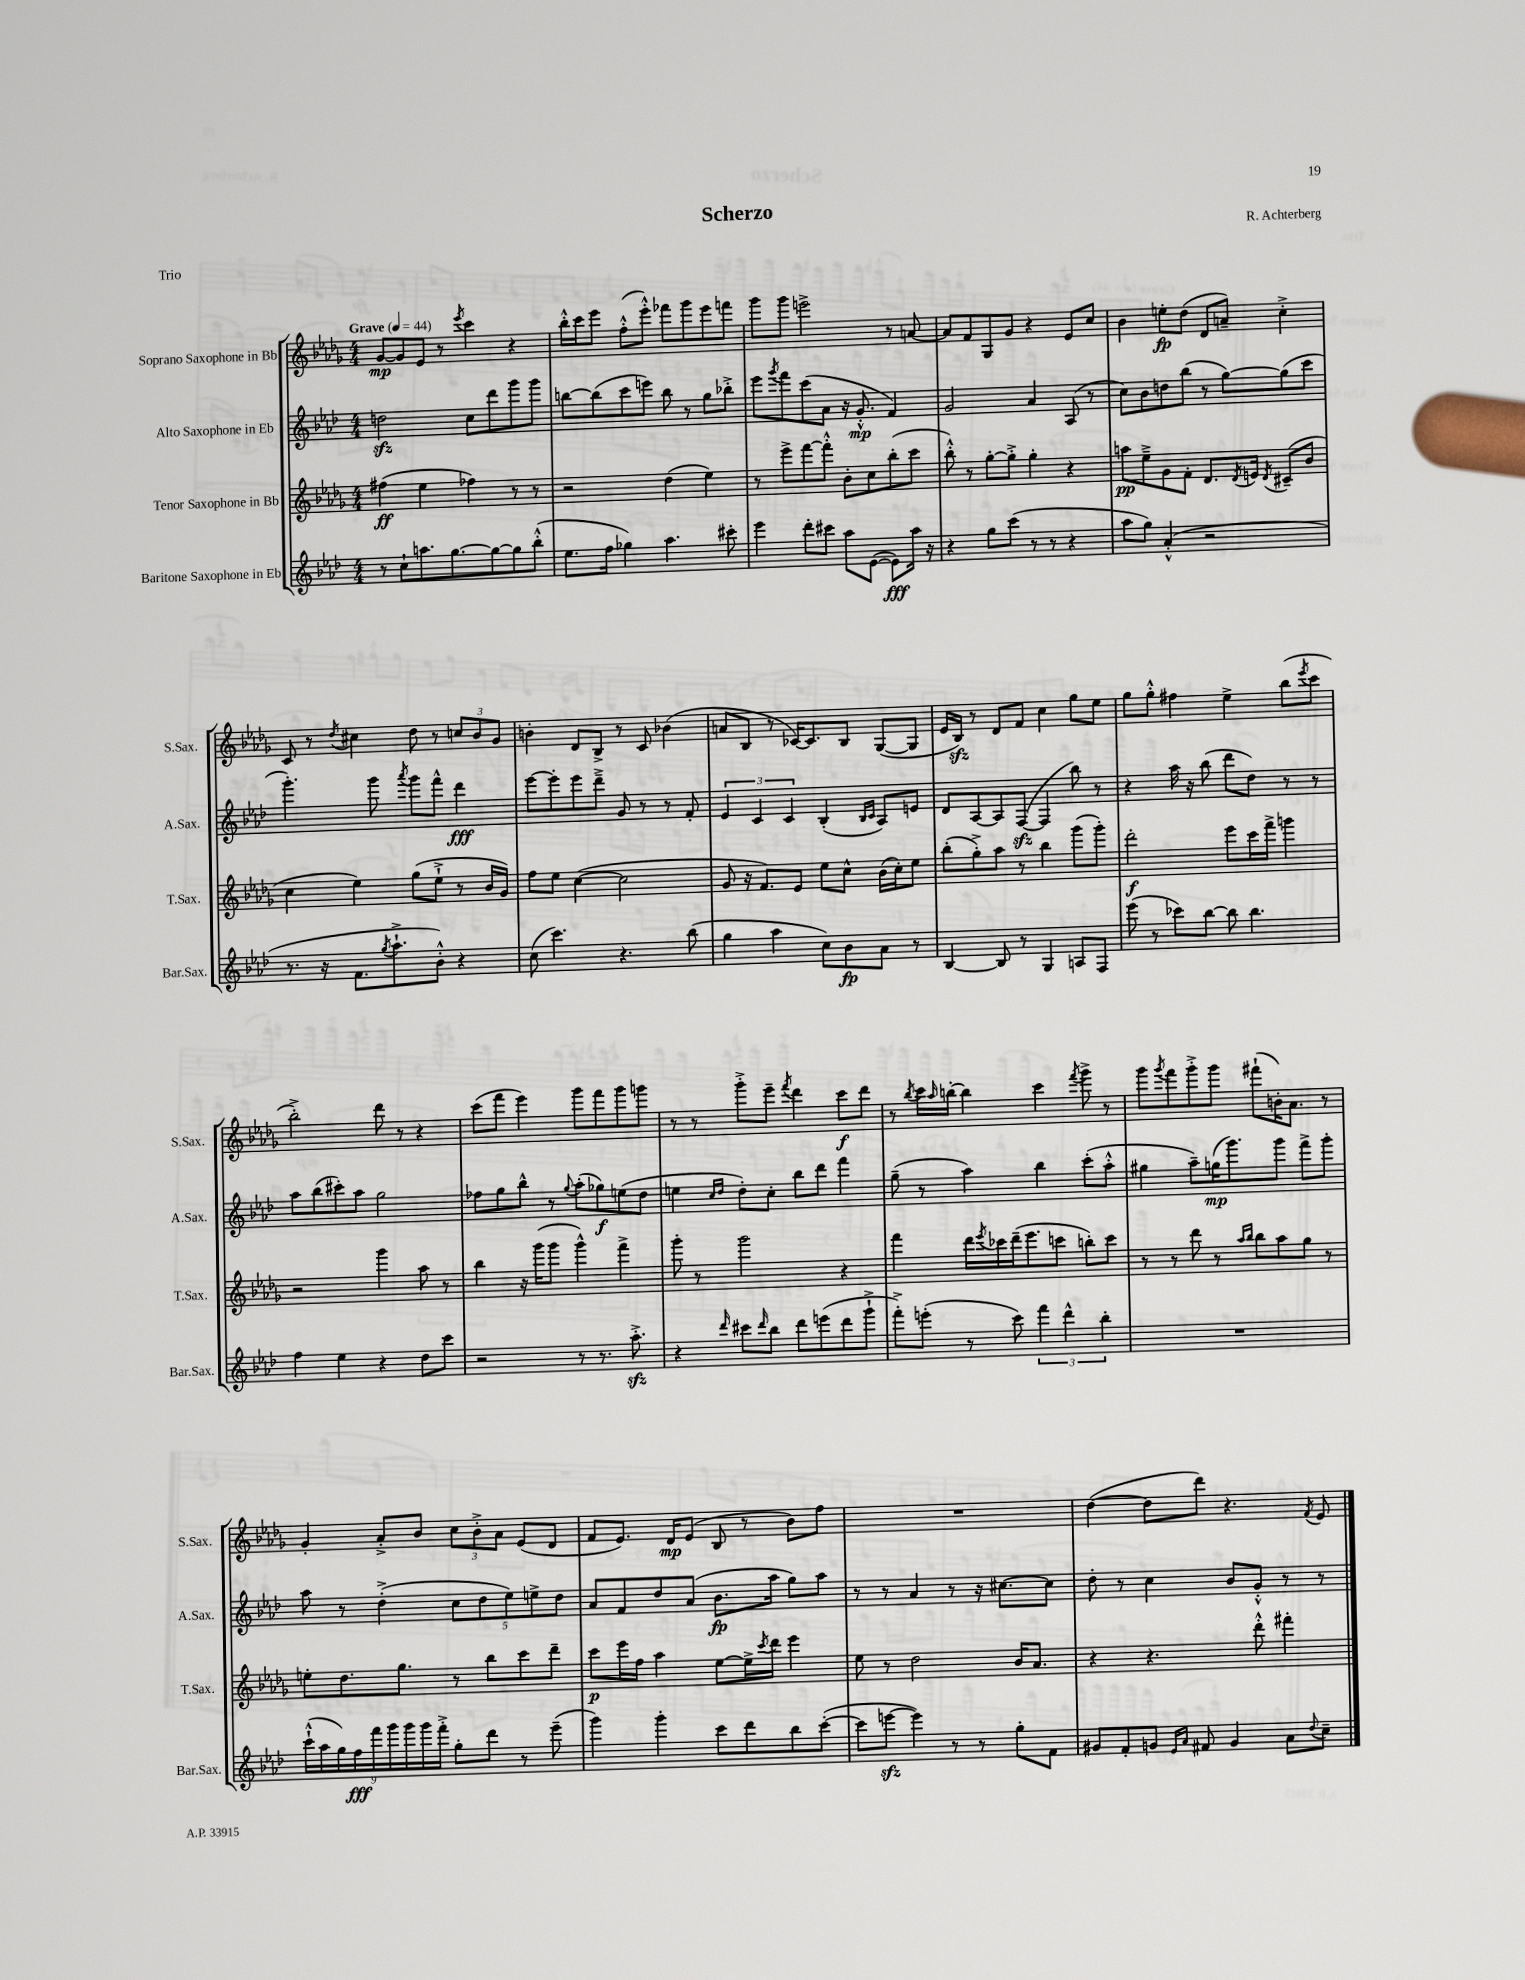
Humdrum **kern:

**kern	**kern	**kern	**kern
*staff4	*staff3	*staff2	*staff1
*clefG2	*clefG2	*clefG2	*clefG2
*k[b-e-a-d-]	*k[b-e-a-d-g-]	*k[b-e-a-d-]	*k[b-e-a-d-g-]
*M4/4	*M4/4	*M4/4	*M4/4
*MM44	*MM44	*MM44	*MM44
8r	(4ff#	2dd	[8g-
8cc`	.	.	8g-]
8.aa	4ee-	.	8e-
.	.	.	8r
[8.gg	.	.	.
.	.	.	8qeee-
.	4ff-)	8cc	4ccc
8gg_	.	8ddd-	.
8gg]	8r	8ggg	4r
(8bb-'^^	8r	8ggg	.
=	=	=	=
8.ee-	2r	[8bb	16bb-'^^
.	.	.	16ccc
.	.	(8bb]	8eee-
16ff	.	.	.
4gg-)	.	8ccc	(8ff'^^
.	.	8eee)	8eee-'^^)
4.aa-	(4dd-	8bb	8fff-
.	.	8r	8ggg-
.	4ee-)	8gg	8eee-
8ccc#'	.	8bb-'^	8fff
=	=	=	=
4eee-	8r	8eee-	8ggg-
.	.	8qggg	.
.	8eee-^	8fff	8ggg-
8ddd-'	[8fff	(8ccc	2eee^
8ccc#	8fff'^^]	8a-	.
8aa-	8b-'	16r	.
.	.	8.g'^^	.
([8e-	8cc	.	.
8e-])	(8bb-'	4f)	8r
16aa-	8ccc	.	[8a
16r	.	.	.
=	=	=	=
4r	8bb-'^^)	2g	8a]
.	8r	.	8f
8gg	[8gg-'	.	8G-
(8ccc	8gg-'^]	.	8g-
8r	4gg-'	4a-	4r
8r	.	.	.
4r	4r	(8A-	8e-
.	.	8r	8cc
=	=	=	=
8aa-	8aa	8cc)	4b-
8gg)	8ee-~^	8b-	.
(4a-'^^	8g-	8dd	8ee'
.	8f'	(8bb-	(8dd-
2r	8.d-	8r	8d-
.	.	[8gg)	8a~)
.	8qd-	.	.
.	16e	.	.
.	8qd-	.	.
.	(8c#~	(8gg]	4cc'^
.	8b-	8ccc	.
=	=	=	=
8.r	4cc	4.ggg')	8c
.	.	.	8r
16r	.	.	.
.	.	.	8qdd-
8.f	4ee-)	.	4cc#
.	.	8ggg	.
8qgg	.	.	.
8.aa-`^	.	.	.
.	.	8qaaa-	.
.	(8gg-	8ggg	8dd-
8b-'^^)	8ee-`^	8fff^^	8r
4r	8r	4ddd-	12cc
.	.	.	12b-
.	16b-	.	.
.	.	.	12g-
.	16g-)	.	.
=	=	=	=
(8cc	8ff	[8eee-	4b'
4.ccc)	8ee-	8eee-']	.
.	([4cc	8eee-	8d-
.	.	8ddd-~^	8B-^
4.r	2cc]	8g	8r
.	.	8r	8c
.	.	8r	(4b-
(8bb-	.	8f'	.
=	=	=	=
4gg	8g-	6e-	8a
.	16r	.	8B-
.	.	6c	.
.	8.f)	.	.
4aa-	.	.	8r
.	.	6c	.
.	8e-	.	[16c-)
.	.	.	8.c-]
8cc)	8ee-	(4B-'	.
8b-	8cc^^	.	8B-
.	.	16qqB-	.
.	.	16qqc	.
8a-	(16b-	8A-)	([8G-
.	16cc')	.	.
8r	8ee-	8e	8G-]
=	=	=	=
[4B-	(8bb-'	8d-	16e-
.	.	.	16B-)
.	8gg-'^)	[8A-	8r
8B-]	8aa-	8A-]	8d-
8r	8r	([8F	8f
4G	4bb-	4F]	4cc
8A	(8ggg-	8bb-)	8gg-
8F	8ggg-')	8r	8ee-
=	=	=	=
(8eee-	2ddd-'	4r	8gg-
8r	.	.	8gg-'^^
8ccc-)	.	16aa-	4ff#
.	.	16r	.
[8bb-	.	(8bb-	.
8bb-]	8eee-	8ddd-	4ee-^
4.bb-	16ccc	8dd-)	.
.	16fff^	.	.
.	4ggg	8r	(8bb-
.	.	.	8qeee-
.	.	8r	8ccc
=	=	=	=
4ff	2r	8aa-	2bb-'^)
.	.	(8bb-	.
4ee-	.	8ccc#')	.
.	.	8aa-	.
4r	4ggg-	2gg	8ddd-
.	.	.	8r
8dd-	8aa-	.	4r
8ccc	8r	.	.
=	=	=	=
2r	4bb-	8ff-	(8ccc
.	.	8gg	8fff
.	16r	8bb-^^	4eee-)
.	(16ggg-	.	.
.	8ggg-	8r	.
.	.	8qqgg	.
8r	4ggg-^^)	(8aa-'	8ggg-
8.r	.	8gg-)	8fff
.	4fff^	(8ee	8ggg-
8.aa-'^	.	.	.
.	.	8dd-	8ggg
=	=	=	=
4r	8ggg-'	4ee	8r
.	8r	.	8r
.	.	16qqcc	.
16qqddd-	.	16qqdd-	.
8ccc#	2ggg-	8dd-')	8ggg-'^
16qqddd-	.	.	.
8bb-	.	8cc'	8eee-~
.	.	.	8qfff
8ddd-	.	8bb-	4ddd-
(8eee	.	8ddd-	.
8ddd-	4r	4fff	8ccc
8ggg`^	.	.	8ddd-
=	=	=	=
8fff'^)	4fff	(8gg~	8r
.	.	.	8qbb-
(8eee'	.	8r	16ccc
.	.	.	16qqaa-
.	.	.	[16bb'
8r	16ddd-	4aa-)	4bb]
.	8qeee-	.	.
.	16ccc-	.	.
8ccc)	(16ddd-~	.	.
.	8.eee-	.	.
6fff	.	4bb-	4ccc
.	8ccc	.	.
6ddd-^^	.	.	.
.	.	.	8qfff
.	8bb')	(8ccc'	8ggg-^
6bb-'	.	.	.
.	8ccc	8aa-'^^	8r
=	=	=	=
1r	8r	4gg#	8ggg-
.	.	.	8qggg-
.	8r	.	8fff
.	8ddd-	8aa-~)	8ggg-'^
.	8r	(16gg	8ggg-
.	.	8.ggg)	.
.	16qqaa-	.	.
.	16qqbb-	.	.
.	8bb-	.	(8fff#`
.	8aa-	8ggg	16b')
.	.	.	8.a-
.	8gg-	8fff^	.
.	8r	8ggg'	8r
=	=	=	=
(18ccc`^^	8ee'	8aa-	4g-'
18aa-	.	.	.
18gg)	.	.	.
.	8.dd-	8r	.
18ff	.	.	.
18fff	.	.	.
.	.	(4dd-'^	8a-'^
18ggg	.	.	.
.	8.gg-	.	.
18ggg	.	.	.
.	.	.	8b-
18ggg	.	.	.
18fff'^	.	.	.
8gg'	8r	10cc	12cc
.	.	.	12b-'^
.	.	10dd-	.
8ddd-	8bb-	.	.
.	.	.	12a-
.	.	10ee-)	.
8r	8ccc	.	(8e-
.	.	10ee^	.
(8eee-~	8ddd-~	.	8d-
.	.	10dd-	.
=	=	=	=
4ggg)	8ccc	8a-	8f
.	16eee-	8f	8.e-)
.	16ff	.	.
4ggg'	4aa-	8dd-	.
.	.	.	16d-
.	.	(8a-	(8e-
8ccc	[8ee-	8.b-	8B-
8ddd-	16ee-^]	.	8r
.	8qccc	.	.
.	16ddd-	16aa-	.
8bb-	4eee-	8gg)	8b-)
([8ccc'	.	8aa-	8ff
=	=	=	=
8ccc]	8ee-	8r	1r
[8eee	8r	8r	.
4eee])	2dd-	4a-	.
8r	.	8r	.
8r	.	16r	.
.	.	[8.cc#	.
8gg'	16b-	.	.
.	8.a-	.	.
8f	.	8cc#]	.
=	=	=	=
8g#	4r	8dd-'	([4dd-
8f'	.	8r	.
8g	4.r	4cc	8dd-]
16qqe-	.	.	.
16qqa-	.	.	.
8f#	.	.	8ddd-)
4g	.	8b-	4.r
.	8ddd-'^^	8g'^^	.
8a-	4fff#'	8r	.
8qqdd-	.	.	8qf
8cc~	.	8r	8e-
==	==	==	==
*-	*-	*-	*-
